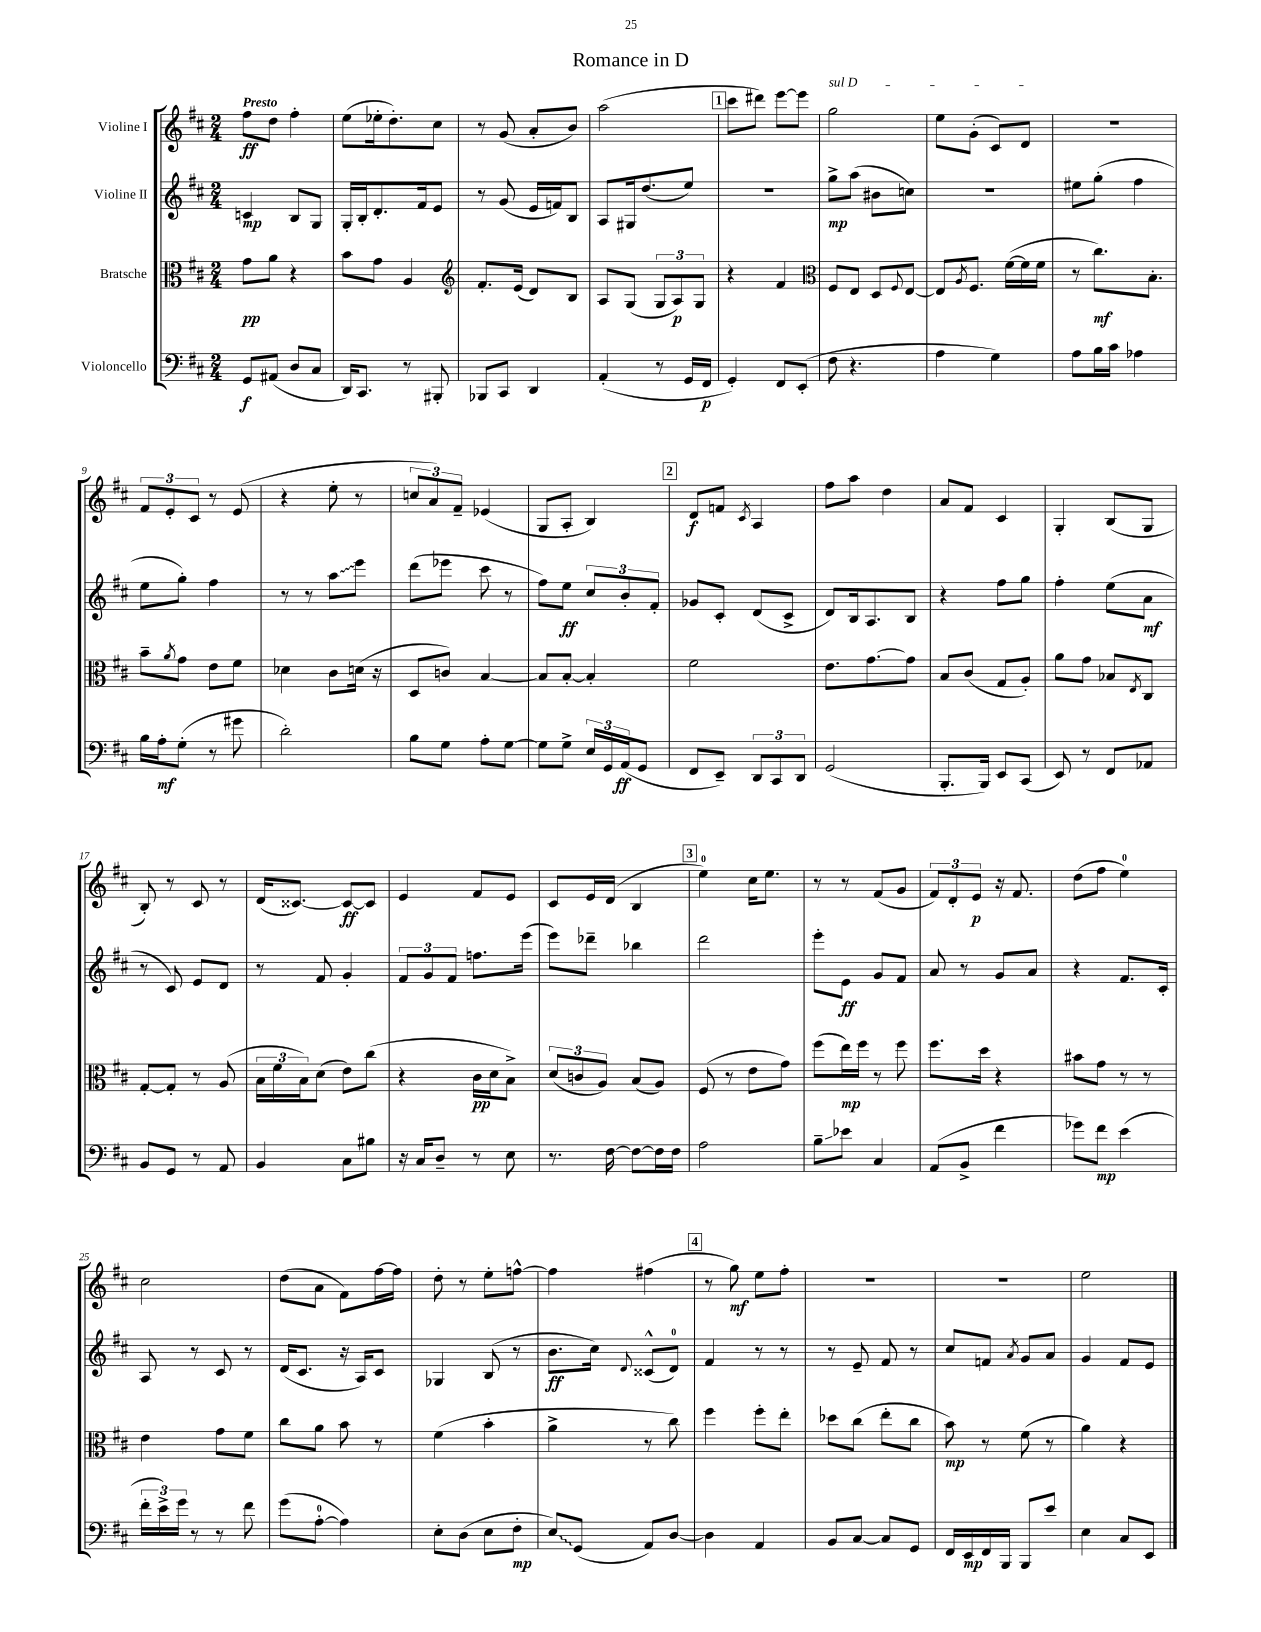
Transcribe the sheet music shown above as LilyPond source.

\header { title = "Romance in D" }
<<
\new StaffGroup <<
\new Staff = "s0" \with { instrumentName = "Violine I" } {
    \clef treble \key d \major \numericTimeSignature \time 2/4 \tempo "Presto"
    fis''8\ff d''8 fis''4-. |
    e''8( ees''16-. d''8.-.) cis''8 |
    r8 g'8( a'8-. b'8) |
    a''2( |
    \mark \markup { \box "1" } cis'''8 dis'''8) e'''8~ e'''8 |
    \once \override TextSpanner.bound-details.left.text = \markup { \italic "sul D" } g''2\startTextSpan |
    e''8 g'8-.( cis'8) d'8\stopTextSpan |
    R2 |
    \tuplet 3/2 { fis'8 e'8-. cis'8 } r8 e'8( |
    r4 e''8-. r8 |
    \tuplet 3/2 { c''8 a'8) fis'8-- } ees'4( |
    g8 a8-. b4) |
    \mark \markup { \box "2" } d'8\f f'8 \acciaccatura { cis'8 } a4 |
    fis''8 a''8 d''4 |
    a'8 fis'8 cis'4 |
    g4-. b8( g8 |
    b8-.) r8 cis'8 r8 |
    d'16( cisis'8.~) cisis'8~\ff cisis'8 |
    e'4 fis'8 e'8 |
    cis'8 e'16 d'16( b4 |
    \mark \markup { \box "3" } e''4-0) cis''16 e''8. |
    r8 r8 fis'8( g'8 |
    \tuplet 3/2 { fis'8) d'8-. e'8\p } r16 fis'8. |
    d''8( fis''8 e''4-0) |
    cis''2 |
    d''8( a'8 fis'8) fis''16~ fis''16 |
    d''8-. r8 e''8-. f''8~-^ |
    f''4 fis''4( |
    \mark \markup { \box "4" } r8 g''8\mf) e''8 fis''8-. |
    R2 |
    r2 |
    e''2 \bar "|." |
}
\new Staff = "s1" \with { instrumentName = "Violine II" } {
    \clef treble \key d \major \numericTimeSignature \time 2/4
    c'4\mp b8 g8 |
    g16-. b16-. d'8.-. fis'16 e'8 |
    r8 g'8( e'16 f'16) b8 |
    a8 gis16 d''8.( e''8) |
    \mark \markup { \box "1" } R2 |
    g''8->\mp a''8( bis'8 c''8) |
    r2 |
    eis''8 g''8-.( fis''4 |
    e''8 g''8-.) fis''4 |
    r8 r8 \once \override Glissando.style = #'zigzag a''8\glissando e'''8 |
    d'''8( ees'''8 cis'''8 r8 |
    fis''8) e''8\ff \tuplet 3/2 { cis''8 b'8-. fis'8-. } |
    \mark \markup { \box "2" } ges'8 cis'8-. d'8( cis'8-> |
    d'8) b16 a8. b8 |
    r4 fis''8 g''8 |
    fis''4-. e''8( a'8\mf |
    r8 cis'8) e'8 d'8 |
    r8 fis'8 g'4-. |
    \tuplet 3/2 { fis'8 g'8 fis'8 } f''8. e'''16( |
    e'''8) des'''8-- bes''4 |
    \mark \markup { \box "3" } d'''2 |
    e'''8-. e'8\ff g'8 fis'8 |
    a'8 r8 g'8 a'8 |
    r4 fis'8. cis'16-. |
    a8 r8 cis'8 r8 |
    d'16( cis'8. r16 a16) cis'8 |
    ges4 b8( r8 |
    b'8.\ff cis''16) \appoggiatura { d'8 } cisis'8-^( d'8-0) |
    \mark \markup { \box "4" } fis'4 r8 r8 |
    r8 e'8-- fis'8 r8 |
    cis''8 f'8 \acciaccatura { a'8 } g'8 a'8 |
    g'4 fis'8 e'8 \bar "|." |
}
\new Staff = "s2" \with { instrumentName = "Bratsche" } {
    \clef alto \key d \major \numericTimeSignature \time 2/4
    g'8\pp a'8 r4 |
    b'8 g'8 a4 |
    \clef treble fis'8.-. e'16( d'8) b8 |
    a8 g8( \tuplet 3/2 { g8 a8\p) g8 } |
    \mark \markup { \box "1" } r4 fis'4 |
    \clef alto fis8 e8 d8 \appoggiatura { fis8 } e8~ |
    e8 \acciaccatura { a8 } fis8. fis'16~( fis'16 fis'16 |
    r8 cis''8.\mf) b8.-. |
    b'8-- \acciaccatura { a'8 } g'8 e'8 fis'8 |
    des'4 cis'8 d'16( r16 |
    d8 c'8) b4~ |
    b8 b8~-. b4-. |
    \mark \markup { \box "2" } fis'2 |
    e'8. g'8.~ g'8 |
    b8 cis'8( g8 a8-.) |
    a'8 g'8 bes8 \acciaccatura { e8 } cis8 |
    g8~-. g8-. r8 a8( |
    \tuplet 3/2 { b16 fis'16 b16) } d'8( e'8) cis''8( |
    r4 cis'16\pp d'16 b8->) |
    \tuplet 3/2 { d'8( c'8 a8) } b8( a8) |
    \mark \markup { \box "3" } fis8( r8 e'8 g'8) |
    fis''8( e''16\mp) fis''16 r8 fis''8 |
    fis''8. d''16 r4 |
    bis'8 g'8 r8 r8 |
    e'4 g'8 fis'8 |
    cis''8 a'8 b'8 r8 |
    fis'4( b'4-. |
    a'4-> r8 cis''8) |
    \mark \markup { \box "4" } fis''4 fis''8-. e''8-. |
    des''8 cis''8( e''8-. cis''8 |
    b'8\mp) r8 fis'8( r8 |
    a'4) r4 \bar "|." |
}
\new Staff = "s3" \with { instrumentName = "Violoncello" } {
    \clef bass \key d \major \numericTimeSignature \time 2/4
    g,8\f ais,8( d8 cis8 |
    d,16) cis,8. r8 bis,,8-. |
    bes,,8 cis,8 d,4 |
    a,4-.( r8 g,16 fis,16\p |
    \mark \markup { \box "1" } g,4-.) fis,8 e,8-.( |
    fis8 r4. |
    a4 g4) |
    a8 b16 cis'16 aes4 |
    b16 a16-.\mf g8-.( r8 gis'8 |
    d'2-.) |
    b8 g8 a8-. g8~ |
    g8 g8-> \tuplet 3/2 { e16 g,16 a,16\ff( } g,8 |
    \mark \markup { \box "2" } fis,8 e,8--) \tuplet 3/2 { d,8 cis,8 d,8 } |
    g,2( |
    b,,8.-. b,,16) e,8 cis,8( |
    e,8) r8 fis,8 aes,8 |
    b,8 g,8 r8 a,8 |
    b,4 cis8 bis8 |
    r16 cis16 d8-- r8 e8 |
    r8. fis16~ fis8~ fis16 fis16 |
    \mark \markup { \box "3" } a2 |
    b8--\glissando ees'8 cis4 |
    a,8( b,8-> fis'4 |
    ges'8) fis'8\mp e'4( |
    \tuplet 3/2 { fis'16-. e'16->) g'16 } r8 r8 fis'8 |
    g'8( a8-0~-. a4) |
    e8-. d8( e8 fis8-.\mp |
    \once \override Glissando.style = #'zigzag e8\glissando) g,8( a,8) d8~ |
    \mark \markup { \box "4" } d4 a,4 |
    b,8 cis8~ cis8 g,8 |
    fis,16 e,16\mp fis,16 b,,16 b,,8 e'8 |
    e4 cis8 e,8 \bar "|." |
}
>>
>>
